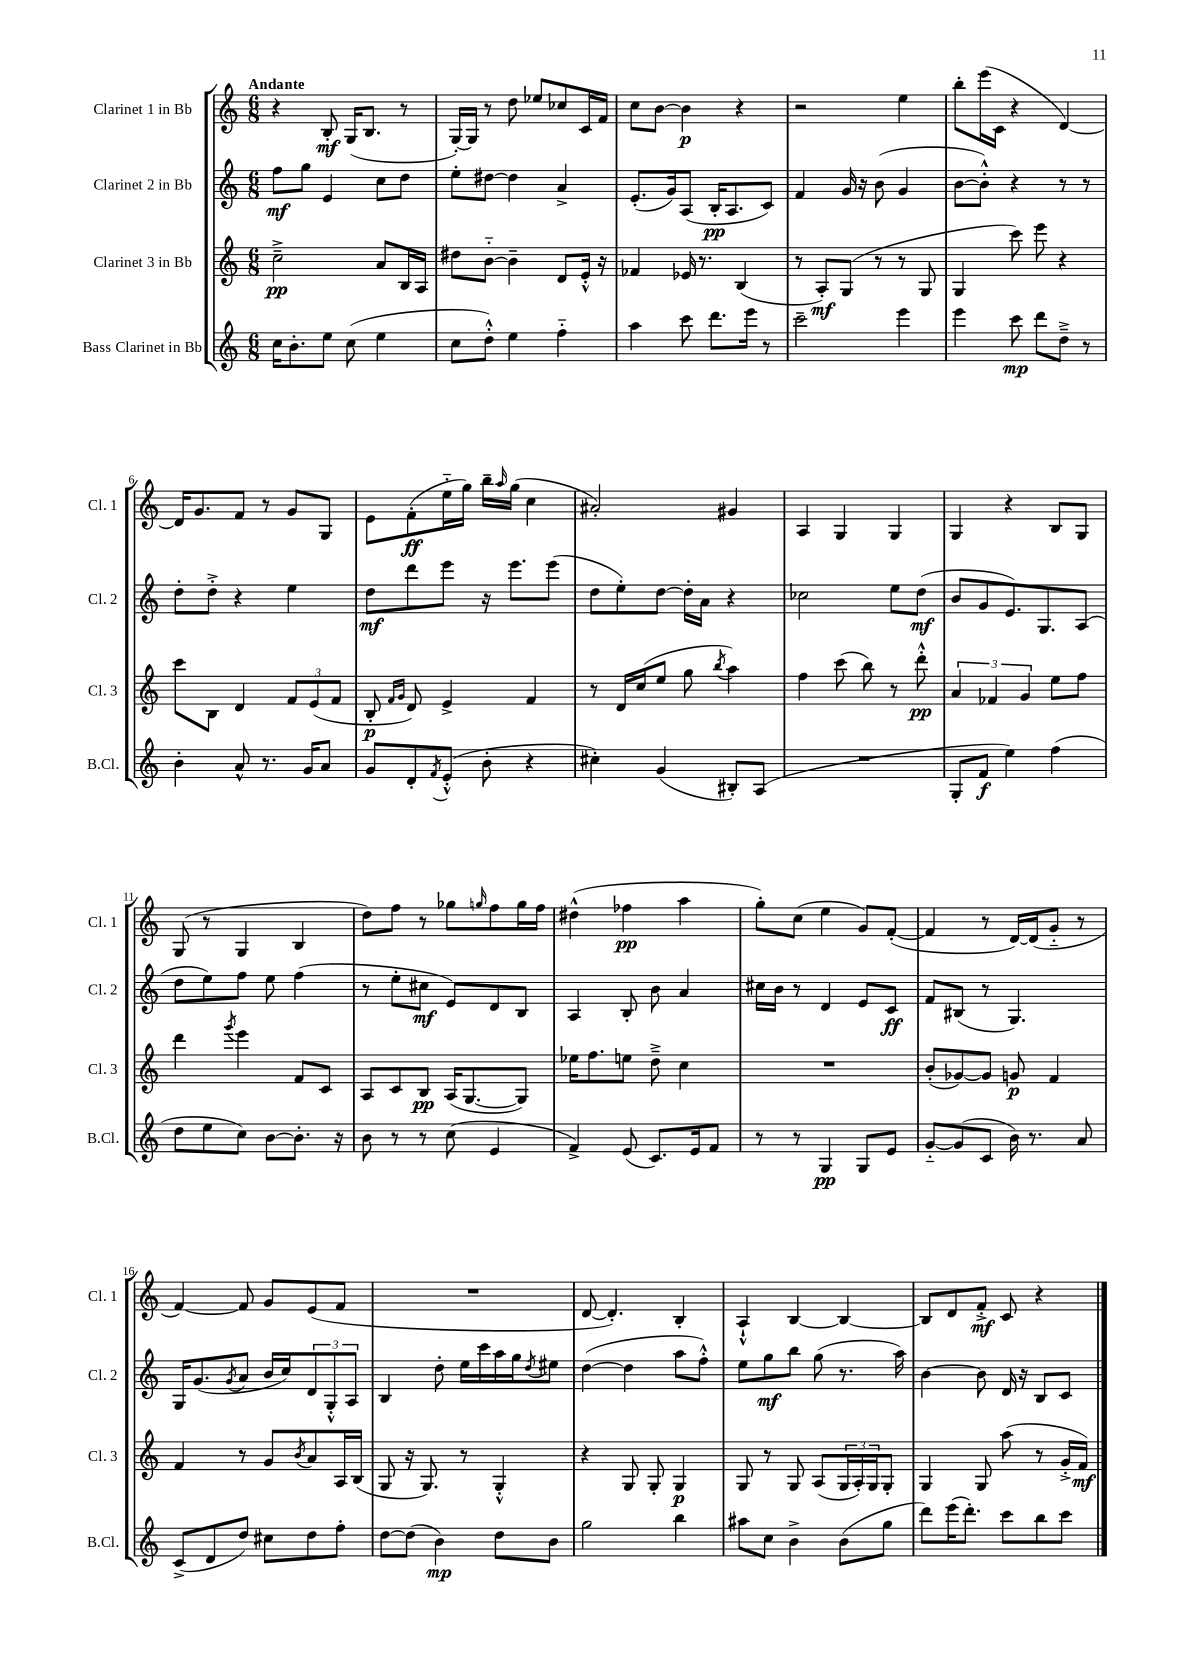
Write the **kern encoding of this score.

**kern	**kern	**kern	**kern
*staff4	*staff3	*staff2	*staff1
*clefG2	*clefG2	*clefG2	*clefG2
*k[]	*k[]	*k[]	*k[]
*M6/8	*M6/8	*M6/8	*M6/8
16cc	2cc~^	8ff	4r
8.b'	.	.	.
.	.	8gg	.
8ee	.	4e	8B'
(8cc	.	.	(16G
.	.	.	8.B
4ee	8a	8cc	.
.	16B	8dd	8r
.	16A	.	.
=	=	=	=
8cc	8dd#	8ee'	[16G')
.	.	.	16G]
8dd'^^)	[8b'~	[8dd#	8r
4ee	4b~]	4dd#]	8dd
.	.	.	8ee-
4ff'~	8d	4a^	8cc-
.	16e'^^	.	16c
.	16r	.	16f
=	=	=	=
4aa	4f-	(8.e'	8cc
.	.	.	[8b
.	.	16g)	.
8ccc	16e-	(8A	4b]
.	8.r	.	.
8.ddd	.	16B'	.
.	.	8.A	.
.	(4B	.	4r
16eee	.	.	.
8r	.	8c)	.
=	=	=	=
2ccc~	8r	4f	2r
.	8A')	.	.
.	(8G	16g	.
.	.	16r	.
.	8r	(8b	.
4eee	8r	4g	4ee
.	8G	.	.
=	=	=	=
4eee	4G	[8b	8bb'
.	.	8b'^^])	(16eee
.	.	.	16c
8ccc	8ccc)	4r	4r
8ddd	8eee	.	.
8dd~^	4r	8r	[4d)
8r	.	8r	.
=	=	=	=
4b'	8ccc	8dd'	16d]
.	.	.	8.g
.	8B	8dd'^	.
8a^^	4d	4r	8f
8.r	.	.	8r
.	12f	4ee	8g
16g	.	.	.
.	(12e	.	.
8a	.	.	8G
.	12f	.	.
=	=	=	=
8g	8B'	8dd	8e
.	16qqf	.	.
.	16qqg	.	.
8d'	8d)	8ddd	(8f'
8qf	.	.	.
(8e'^^	4e^	8eee	16ee'~
.	.	.	16gg)
8b'	.	16r	16bb~
.	.	.	16qqaa
.	.	8.eee	(16gg
4r	4f	.	4cc
.	.	(8eee	.
=	=	=	=
4cc#')	8r	8dd	2a#')
.	16d	8ee')	.
.	(16cc	.	.
(4g	8ee	[8dd	.
.	8gg	16dd']	.
.	.	16a	.
.	8qbb	.	.
8B#')	4aa)	4r	4g#
(8A	.	.	.
=	=	=	=
2.r	4ff	2cc-	4A
.	(8ccc	.	4G
.	8bb)	.	.
.	8r	8ee	4G
.	8ddd'^^	(8dd	.
=	=	=	=
8G'	6a	8b	4G
8f	.	8g	.
.	6f-	.	.
4ee)	.	8.e)	4r
.	6g	.	.
.	.	8.G	.
(4ff	8ee	.	8B
.	8ff	(8A	8G
=	=	=	=
8dd	4ddd	8dd	(8G
8ee	.	8ee)	8r
.	8qggg	.	.
8cc)	4eee	8ff	4G
[8b	.	8ee	.
8.b']	8f	(4ff	4B
.	8c	.	.
16r	.	.	.
=	=	=	=
8b	8A	8r	8dd)
8r	8c	8ee'	8ff
8r	8B	8cc#	8r
(8cc	(16A	8e)	8gg-
.	[8.G	.	.
.	.	.	16qqgg
4e	.	8d	8ff
.	8G])	8B	16gg
.	.	.	16ff
=	=	=	=
4f^)	16ee-	4A	(4dd#^^
.	8.ff	.	.
(8e	8ee	8B'	4ff-
8.c)	8dd~^	8b	.
.	4cc	4a	4aa
16e	.	.	.
8f	.	.	.
=	=	=	=
8r	2.r	16cc#	8gg')
.	.	16b	.
8r	.	8r	(8cc
4G	.	4d	4ee
8G	.	8e	8g)
8e	.	8c	([8f'
=	=	=	=
[8g'~	(8b'	8f	4f]
(8g]	[8g-)	(8B#	.
8c	8g-]	8r	8r
16b)	8g	4.G)	[16d)
8.r	.	.	(16d]
.	4f	.	8g'~
8a	.	.	8r
=	=	=	=
(8c^	4f	16G	[4f)
.	.	(8.g	.
8d	.	.	.
.	.	8qg	.
8dd)	8r	8a	8f]
8cc#	8g	16b	8g
.	.	16cc)	.
.	8qb	.	.
8dd	8a	12d	(8e
.	.	12G'^^	.
8ff'	16A	.	8f
.	.	12A	.
.	(16B	.	.
=	=	=	=
[8dd	8G	4B	2.r
(8dd]	16r	.	.
.	8.G)	.	.
4b)	.	8dd'	.
.	8r	16ee	.
.	.	16ccc	.
8dd	4G'^^	16aa	.
.	.	16gg	.
.	.	8qdd	.
8b	.	8ee#	.
=	=	=	=
2gg	4r	([4dd	[8d
.	.	.	4.d'])
.	8G	4dd]	.
.	8G'	.	.
4bb	4G	8aa	4B'
.	.	8ff'^^)	.
=	=	=	=
8aa#	8G	8ee	4A`^^
8cc	8r	8gg	.
4b^	8G	8bb	[4B
.	(8A	(8gg	.
(8b	24G	8.r	4B_
.	24A')	.	.
.	24G	.	.
8gg	8G'	.	.
.	.	16aa)	.
=	=	=	=
8ddd)	4G	[4b	8B]
(16eee	.	.	8d
8.ddd')	.	.	.
.	8G	8b]	8f'^
8ccc	(8aa	16d	8c
.	.	16r	.
8bb	8r	8B	4r
8ccc	16g'^	8c	.
.	16f)	.	.
==	==	==	==
*-	*-	*-	*-
